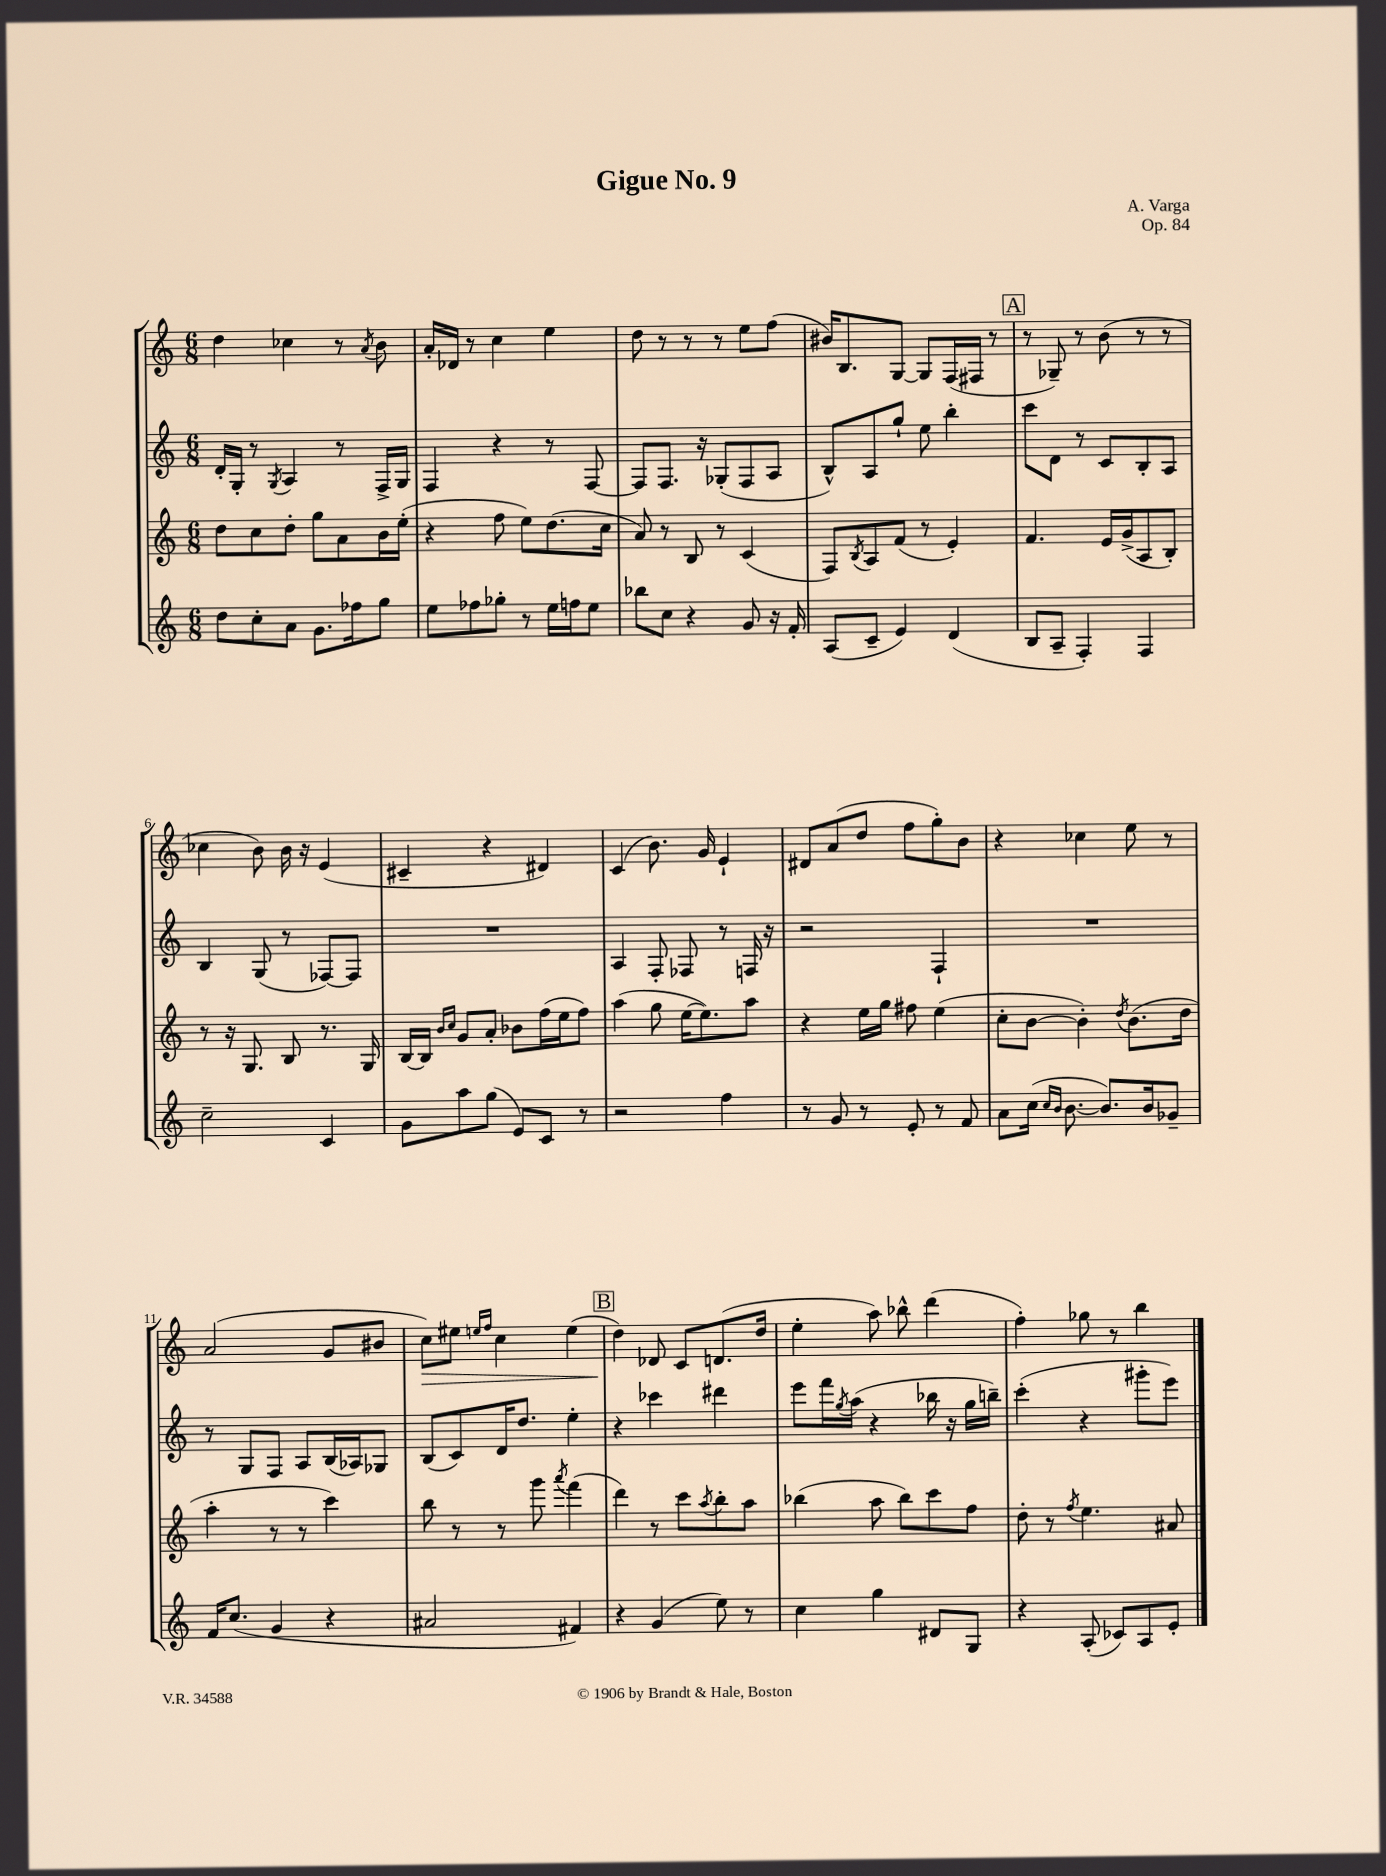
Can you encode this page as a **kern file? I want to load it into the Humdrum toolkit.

**kern	**kern	**kern	**kern
*staff4	*staff3	*staff2	*staff1
*clefG2	*clefG2	*clefG2	*clefG2
*k[]	*k[]	*k[]	*k[]
*M6/8	*M6/8	*M6/8	*M6/8
8dd\L	8dd\L	16d'/LL	4dd\
.	.	16G'/JJ	.
8cc'\	8cc\	8r	.
.	.	8qG/	.
8a\J	8dd'\J	4A/	4cc-\
8.g\L	8gg\L	.	.
.	8a\	8r	8r
16ff-\k	.	.	.
.	.	.	8qa/
8gg\J	16b\L	16F^/LL	8b\
.	(16ee'\JJ	16G/JJ	.
=	=	=	=
8ee\L	4r	4F/	16a'/LL
.	.	.	16d-/JJ
8ff-\	.	.	8r
8gg-'\J	8ff\	4r	4cc\
8r	8ee\L)	.	.
16ee\LL	(8.dd\	8r	4ee\
16ff\J	.	.	.
8ee\J	.	[8F/	.
.	16cc\Jk	.	.
=	=	=	=
8bb-\L	8a/)	8F/]L	8dd\
8cc\J	8r	8.F/J	8r
4r	8B/	.	8r
.	.	16r	.
.	8r	(8G-'/L	8r
8g/	(4c/	8F/	8ee\L
16r	.	8A/J	(8ff\J
16f'/	.	.	.
=	=	=	=
(8A/L	8F/L)	8B^^/L)	16b#/LK)
.	.	.	8.B/
.	8qB/	.	.
8c~/J	8A/	8A/	.
4e/)	(8f/J	8gg`/J	[8G/J
.	8r	8ee\	8G/]L
(4d/	4e'/)	4bb'\	(16F/L
.	.	.	16F#/JJ
.	.	.	8r
=	=	=	=
8B/L	4.f/	8ccc\L	8r
8A~/J	.	8d\J	8G-~/)
4F'/)	.	8r	8r
.	16e/LL	8c/L	(8b\
.	(16g^/J	.	.
4F/	8A/	8B'/	8r
.	8B'/J)	8A/J	8r
=	=	=	=
2cc~\	8r	4B/	4cc-\
.	16r	.	.
.	8.G/	.	.
.	.	(8G/	8b\)
.	8B/	8r	16b\
.	.	.	16r
4c/	8.r	[8F-/L)	(4e/
.	.	8F-/]J	.
.	16G/	.	.
=	=	=	=
8g\L	[16B/LL	2.r	4c#~/
.	16B/]JJ	.	.
.	16qqb/LL	.	.
.	16qqcc/JJ	.	.
8aa\	8g/L	.	.
(8gg\J	8a'/J	.	4r
8e/L)	8b-\L	.	.
8c/J	(16ff\L	.	4d#/)
.	16ee\J	.	.
8r	8ff\J)	.	.
=	=	=	=
2r	(4aa\	4A/	(4c/
.	8gg\	8F'/	8.b\)
.	[16ee\LK	8F-/	.
.	8.ee\])	.	16g/
4ff\	.	8r	4e`/
.	8aa\J	16F/	.
.	.	16r	.
=	=	=	=
8r	4r	2r	8d#/L
8g/	.	.	(8a/
8r	16ee\LL	.	8dd/J
.	16gg\JJ	.	.
8e'/	8ff#\	.	8ff\L
8r	(4ee\	4F`/	8gg'\)
8f/	.	.	8b\J
=	=	=	=
8a\L	8cc'\L	2.r	4r
(16cc\Jk	[8b\J	.	.
16qqcc/LL	.	.	.
16qqb/JJ	.	.	.
[8.b\	.	.	.
.	4b'\])	.	4cc-\
8.b/]L)	.	.	.
.	8qdd/	.	.
.	(8.b\L	.	8ee\
16b/k	.	.	.
8g-~/J	.	.	8r
.	16dd\Jk	.	.
=	=	=	=
16f/LK	4aa'\	8r	(2a/
(8.cc/J	.	.	.
.	.	8G/L	.
4g/	8r	8F/J	.
.	8r	8A/L	.
4r	4ccc\)	(16B/L	8g/L
.	.	16A-/J)	.
.	.	8G-/J	8b#/J
=	=	=	=
2a#/	8bb\	(8B/L	8cc\L)
.	8r	8c/)	8ee#\J
.	.	.	16qqee/LL
.	.	.	16qqff/JJ
.	8r	16d/K	4cc\
.	.	8.dd/J	.
.	8ggg\	.	.
.	8qaaa/	.	.
4f#/)	(4fff\	4ee'\	(4ee\
=	=	=	=
4r	4ddd\)	4r	4dd\)
(4g/	8r	4ccc-\	8d-/
.	8ccc\L	.	8c/L
.	8qaa/	.	.
8ee\)	8bb'\	4ddd#\	(8.d/
8r	8aa\J	.	.
.	.	.	16dd/Jk
=	=	=	=
4cc\	(4bb-\	8eee\L	4ee'\
.	.	16fff\L	.
.	.	8qgg/	.
.	.	(16aa\JJ	.
4gg\	8aa\	4r	8aa\)
.	8bb-\L)	.	8bb-^^\
8d#/L	8ccc\	16bb-\	(4ddd\
.	.	16r	.
8G/J	8ff\J	16gg\LL	.
.	.	16bb~\JJ)	.
=	=	=	=
4r	8dd'\	(4ccc'\	4ff'\)
.	8r	.	.
.	8qff/	.	.
(8A'/	4.ee\	4r	8gg-\
8c-/L)	.	.	8r
8A/	.	8ggg#'\L	4bb\
8e'/J	8a#/	8eee\J)	.
==	==	==	==
*-	*-	*-	*-
